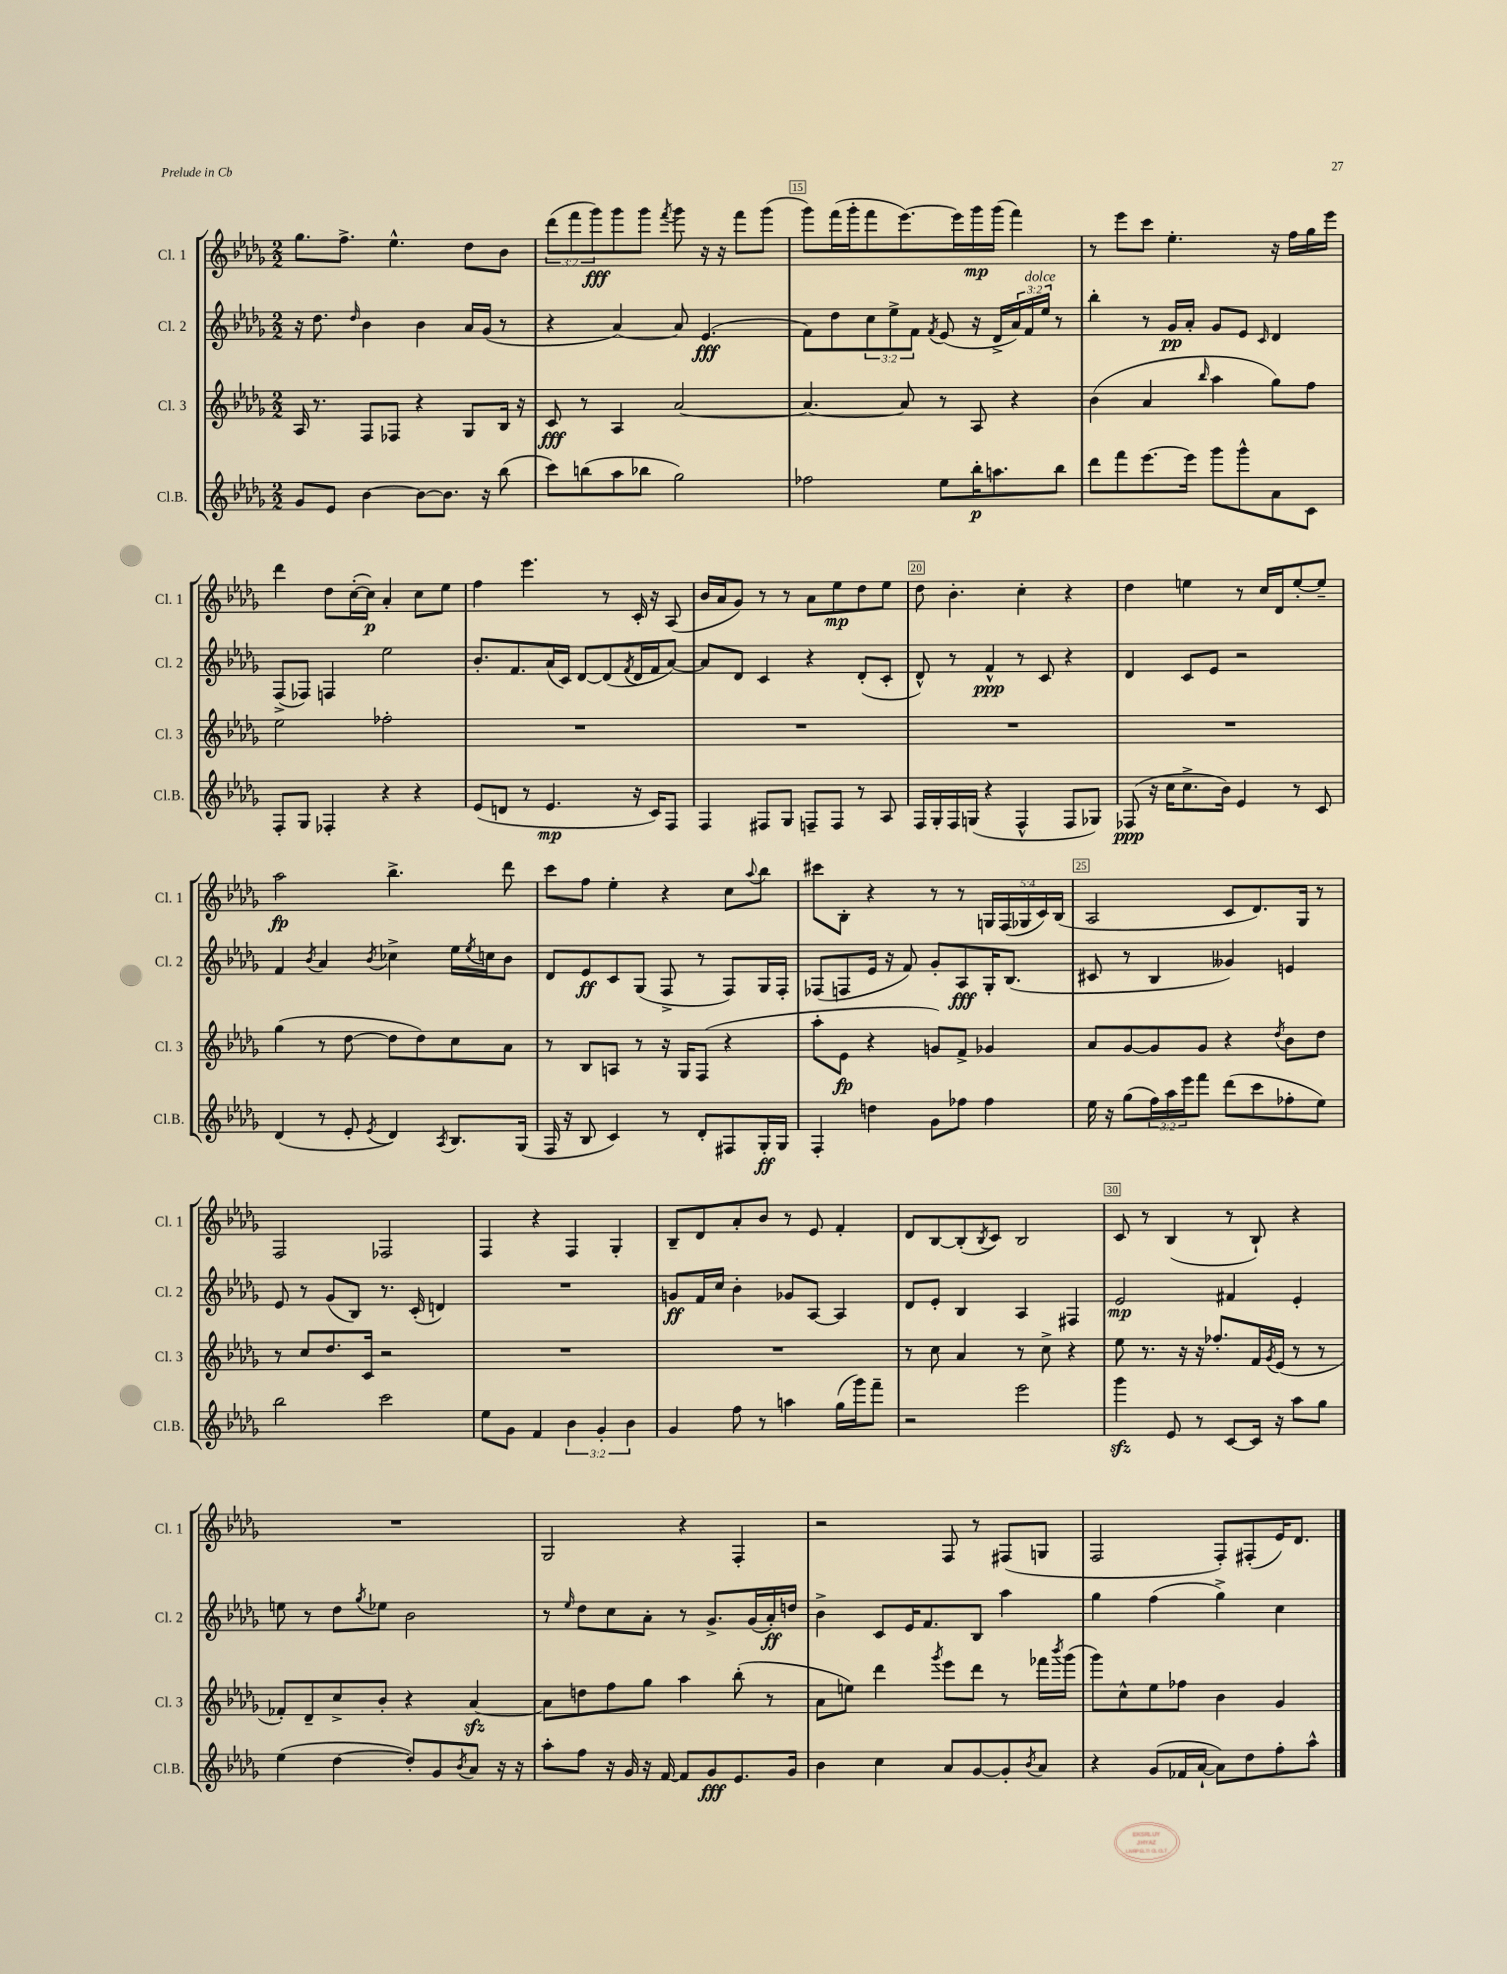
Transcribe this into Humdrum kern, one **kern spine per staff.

**kern	**kern	**kern	**kern
*staff4	*staff3	*staff2	*staff1
*clefG2	*clefG2	*clefG2	*clefG2
*k[b-e-a-d-g-]	*k[b-e-a-d-g-]	*k[b-e-a-d-g-]	*k[b-e-a-d-g-]
*M2/2	*M2/2	*M2/2	*M2/2
8g-	16A-	16r	8.gg-
.	8.r	8.dd-	.
8e-	.	.	.
.	.	.	8.ff^
.	.	16qqdd-	.
[4b-	8F	4b-	.
.	8F-	.	4.ee-^^
8b-_	4r	4b-	.
8.b-]	.	.	.
.	8G-	16a-	8dd-
16r	.	(16g-	.
(8bb-	16B-	8r	8b-
.	16r	.	.
=	=	=	=
8ccc)	8c	4r	(12ddd-
.	.	.	12fff
(8bb	8r	.	.
.	.	.	12ggg-)
8aa-	4A-	[4a-)	8ggg-
8bb-	.	.	8ggg-
.	.	.	8qfff
2gg-)	[2a-	8a-]	8ggg-
.	.	(4.e-	16r
.	.	.	16r
.	.	.	8fff
.	.	.	(8ggg-
=	=	=	=
2ff-	4.a-_	8f)	8ggg-)
.	.	8dd-	(16fff
.	.	.	16ggg-'
.	.	12cc	8fff
.	.	12ee-^	.
.	8a-]	.	[8.eee-)
.	.	12f	.
.	.	8qf	.
8ee-	8r	(8e-	.
.	.	.	16eee-]
16bb-'	8A-	16r	16ggg-
8.aa	.	16d-^	(16ggg-
.	4r	24a-)	4fff)
.	.	24f	.
.	.	24ee-	.
8bb-	.	8r	.
=	=	=	=
8ddd-	(4b-	4bb-'	8r
8fff	.	.	8eee-
[8.eee-	4a-	8r	8ccc
.	.	16g-	4.ee-'
16eee-]	.	16a-'	.
.	16qqbb-	.	.
8ggg-	4aa-	8g-	.
8ggg-^^	.	8e-	.
.	.	16qqc	.
8a-	8gg-)	4d-	16r
.	.	.	16ff
8c	8ff	.	16gg-
.	.	.	16eee-
=	=	=	=
8F'	2ee-	(8F^	4ddd-
8G-	.	8F-)	.
4F-'	.	4F	8dd-
.	.	.	([16cc'
.	.	.	16cc])
4r	2ff-'	2ee-	4a-'
4r	.	.	8cc
.	.	.	8ee-
=	=	=	=
(8e-	1r	8.b-'	4ff
8d	.	.	.
.	.	8.f	.
8r	.	.	4.eee-
4.e-	.	(16a-	.
.	.	16c)	.
.	.	[8d-	.
.	.	(8d-]	8r
.	.	8qf	.
16r	.	16d-	16c'
16c)	.	16f	16r
8F	.	[8a-)	(8A-
=	=	=	=
4F	1r	8a-]	16b-
.	.	.	16a-
.	.	8d-	8g-)
8F#	.	4c	8r
8G-	.	.	8r
8F~	.	4r	8a-
8F	.	.	8ee-
8r	.	(8d-'	8dd-
8A-	.	8c'	8ee-
=	=	=	=
16F	1r	8d-^^)	8dd-
16G-'	.	.	.
16F	.	8r	4.b-'
(16G	.	.	.
4r	.	4f^^	.
4F^^	.	8r	4cc'
.	.	8c	.
8F	.	4r	4r
8G-)	.	.	.
=	=	=	=
(8F-	1r	4d-	4dd-
16r	.	.	.
16cc	.	.	.
8.cc^	.	8c	4ee
.	.	8e-	.
16b-)	.	.	.
4e-	.	2r	8r
.	.	.	16cc
.	.	.	16d-
8r	.	.	[8ee'
8c	.	.	8ee~]
=	=	=	=
(4d-	(4gg-	4f	2aa-
.	.	8qb-	.
8r	8r	4a-	.
8e-'	[8dd-	.	.
8qe-	.	8qb-	.
4d-)	8dd-]	4cc-^	4.bb-^
.	8dd-)	.	.
8qA-	.	.	.
8.B-	8cc	16ee-	.
.	.	8qee-	.
.	.	16cc	.
.	8a-	8b-	8ddd-
(16G-	.	.	.
=	=	=	=
16F	8r	8d-	8ccc
16r	.	.	.
8B-	8B-	8e-	8ff
4c)	8A	8c	4ee-'
.	8r	(8G-	.
8r	16r	8F^	4r
.	16G-	.	.
8d-'	(8F	8r	.
8F#	4r	8F)	8cc
.	.	.	8qqaa-
16G-'	.	16G-	8bb-
16G-	.	16F'	.
=	=	=	=
4F'	8aa-'	(8F-	8ccc#
.	8e-	8F	8B-'
4dd	4r	16e-	4r
.	.	16r	.
.	.	8f)	.
8g-	8g)	8g-'	8r
8ff-	8f^	8A-	8r
4ff-	4g-	16G-'	20G
.	.	.	(20F
.	.	(8.B-	.
.	.	.	20G-
.	.	.	20c)
.	.	.	(20B-
=	=	=	=
16ee-	8a-	8c#	2A-
16r	.	.	.
(8gg-	[8g-	8r	.
24ff)	8g-]	4B-	.
24aa-	.	.	.
24eee-	.	.	.
8fff	8g-	.	.
(8ddd-	4r	4g--)	8c
8ccc	.	.	8.d-)
.	8qdd-	.	.
8ff-'	8b-	4e	.
.	.	.	16G-
8ee-)	8dd-	.	8r
=	=	=	=
2bb-	8r	8e-	2F
.	8cc	8r	.
.	8.dd-	(8g-	.
.	.	8B-)	.
.	16c	.	.
2ccc	2r	8.r	2F-
.	.	(16c'	.
.	.	4d)	.
=	=	=	=
8ee-	1r	1r	4F
8g-	.	.	.
4f	.	.	4r
6b-	.	.	4F
6g-'	.	.	.
.	.	.	4G-'
6b-	.	.	.
=	=	=	=
4g-	1r	8g	8B-~
.	.	16f	8d-
.	.	16cc	.
8ff	.	4b-'	8a-'
8r	.	.	8b-
4aa	.	8g-	8r
.	.	[8A-	8e-
(16gg-	.	4A-]	4f'
16ggg-)	.	.	.
8fff~	.	.	.
=	=	=	=
2r	8r	8d-	8d-
.	8cc	8e-'	[8B-
.	4a-	4B-	(8B-']
.	.	.	8qB-
.	.	.	8c)
2eee-	8r	4A-	2B-
.	8cc^	.	.
.	4r	4F#	.
=	=	=	=
4ggg-	8ee-	2e-	8c
.	8.r	.	8r
8e-	.	.	(4B-
.	16r	.	.
8r	16r	.	.
.	8.ff-'	.	.
[8c	.	4f#	8r
16c]	16f	.	8B-`)
.	8qg-	.	.
16r	(16e-	.	.
8aa-	8r	4e-'	4r
8gg-	8r	.	.
=	=	=	=
(4ee-	8f-')	8ee	1r
.	8d-~	8r	.
[4dd-	8cc^	8dd-	.
.	.	8qgg-	.
.	8b-'	8ee-	.
8dd-'])	4r	2b-	.
8g-	.	.	.
8qb-	.	.	.
8a-	[4a-	.	.
16r	.	.	.
16r	.	.	.
=	=	=	=
8aa-'	8a-]	8r	2G-
.	.	16qqee-	.
8ff	8dd	8dd-	.
16r	8ff	8cc	.
16g-	.	.	.
16r	8gg-	8a-'	.
[16f	.	.	.
8f]	4aa-	8r	4r
8g-	.	8.g-^	.
8.e-	(8bb-'	.	4F'
.	.	(16g-	.
.	8r	16a-')	.
16g-	.	16dd	.
=	=	=	=
4b-	8a-	4b-^	2r
.	8ee)	.	.
4cc	4ddd-	8c	.
.	.	16e-	.
.	.	8.f	.
.	8qggg-	.	.
8a-	8eee-	.	8F
[8g-	8ddd-	8B-	8r
8g-']	8r	4aa-	(8F#
8qb-	.	.	.
8a-	16fff-	.	8G
.	8qbbb-	.	.
.	(16ggg-	.	.
=	=	=	=
4r	8ggg-)	4gg-	2F
.	8cc^^	.	.
(8g-	8ee-	(4ff	.
16f-	8ff-	.	.
[16a-`	.	.	.
8a-])	4b-	4gg-^)	8F')
8dd-	.	.	(8F#'
8ff'	4g-	4cc	16e-)
.	.	.	8.d-
8aa-^^	.	.	.
==	==	==	==
*-	*-	*-	*-
